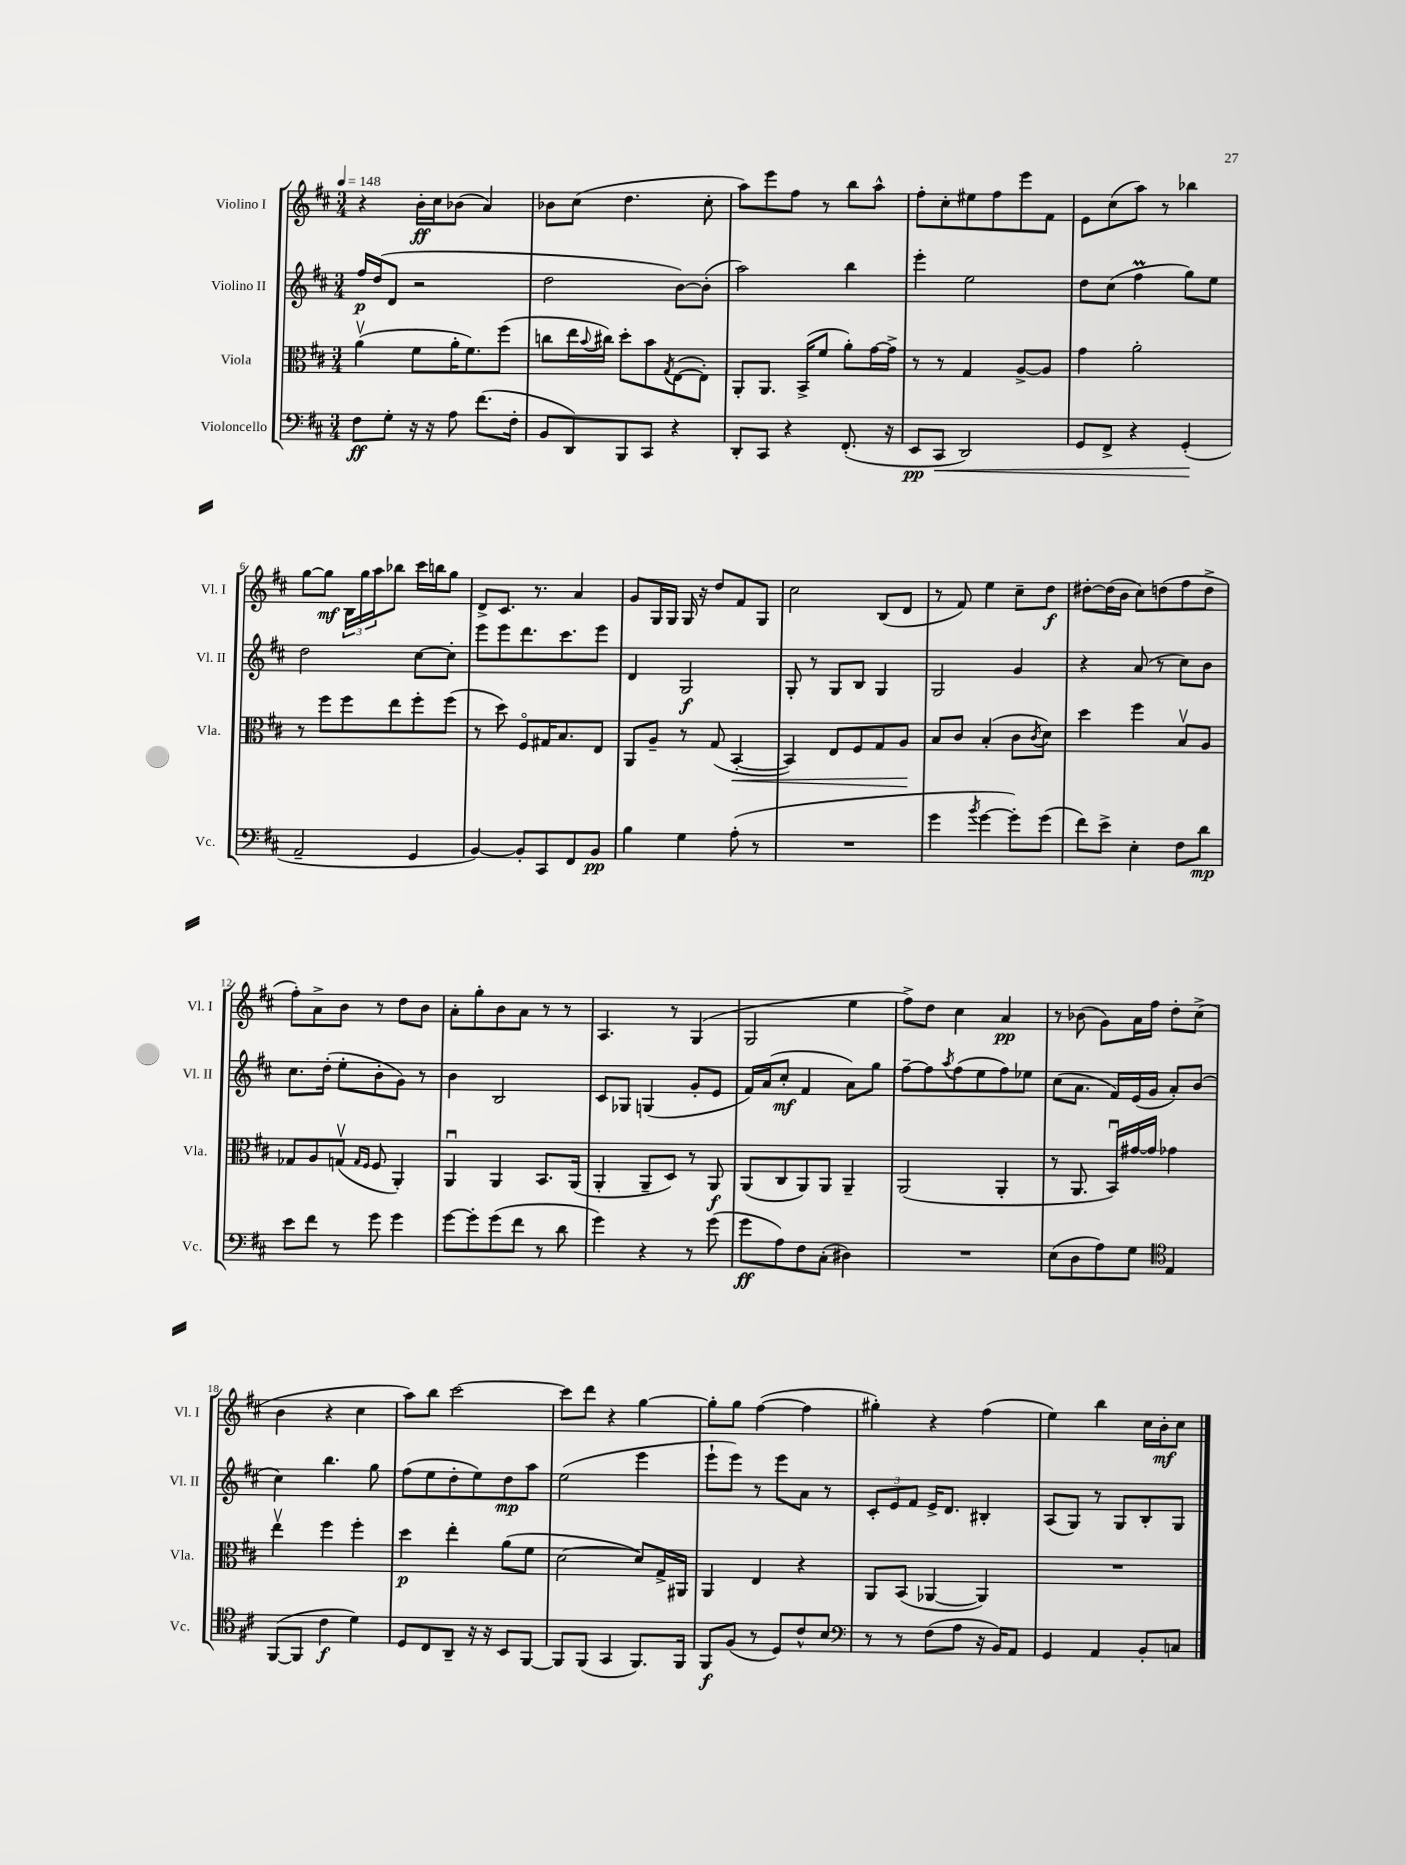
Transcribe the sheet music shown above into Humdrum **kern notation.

**kern	**kern	**kern	**kern
*staff4	*staff3	*staff2	*staff1
*clefF4	*clefC3	*clefG2	*clefG2
*k[f#c#]	*k[f#c#]	*k[f#c#]	*k[f#c#]
*M3/4	*M3/4	*M3/4	*M3/4
*MM148	*MM148	*MM148	*MM148
8F#	(4av	16ff#	4r
.	.	(16dd	.
8G'	.	8d	.
16r	8f#	2r	16b'
16r	.	.	16cc#
8A	16a'	.	(8b-
.	8.f#)	.	.
(8.f#	.	.	4a)
.	(8ff#	.	.
16F#'	.	.	.
=	=	=	=
8BB	8cc	2dd	8b-
8DD)	16ee	.	(8cc#
.	8qqb	.	.
.	16cc#)	.	.
8BBB	8dd'	.	4.dd
8CC#	8b	.	.
.	8qG	.	.
4r	([8E	[8b)	.
.	8E'])	(8b']	8cc#'
=	=	=	=
8DD'	8AA'	2aa)	8aa)
8CC#	8.AA	.	8eee
4r	.	.	8ff#
.	(16BB^	.	.
.	8f#	.	8r
(8.FF#'	8a')	4bb	8bb
.	[16g	.	8aa^^
16r	16g^]	.	.
=	=	=	=
8EE	8r	4eee'	8ff#'
8CC#	8r	.	8cc#'
2DD)	4G	2ee	8ee#
.	.	.	8ff#
.	[8A^	.	8eee
.	8A]	.	8f#
=	=	=	=
8GG	4g	8dd	8e
8FF#^	.	(8cc#	(8cc#
4r	2a'	4ff#	8aa)
.	.	.	8r
(4GG'	.	8gg)	4bb-
.	.	8ee	.
=	=	=	=
2AA~	8r	2dd	[8gg
.	8ff#	.	8gg]
.	8ff#	.	24B
.	.	.	24gg
.	.	.	24aa
.	8ee	.	8bb-
4GG	8ff#'	[8cc#	16ccc#
.	.	.	16bb
.	(8ff#	8cc#']	8gg
=	=	=	=
[4BB)	8r	8eee	8d^
.	8dd)	8eee	8.c#
8BB']	8F#o	8.ddd	.
.	.	.	8.r
8CC#	16G#	.	.
.	8.B	8.ccc#	.
8FF#	.	.	4a
8BB	8E	8eee	.
=	=	=	=
4B	8AA	4d	8g
.	8A~	.	16G
.	.	.	16G
4G	8r	2G	16G
.	.	.	16r
.	(8G	.	8dd
(8A'	[4BB'	.	8f#
8r	.	.	8G
=	=	=	=
2.r	4BB])	8G'	2cc#
.	.	8r	.
.	8E	8G	.
.	8F#	8B	.
.	8G	4G	(8B
.	8A	.	8d
=	=	=	=
4g	8B	2G	8r
.	8c#	.	8f#)
8qb	.	.	.
[4g	(4B'	.	4ee
8g'])	8c#	4g	8cc#~
.	8qc#	.	.
(8g	8d)	.	8dd
=	=	=	=
8f#)	4dd	4r	[8dd#'
8e^	.	.	(16dd#]
.	.	.	16b
4E'	4ff#	(8a	8cc#)
.	.	8r	(8dd
8F#	8Bv	8cc#)	8ff#
8d	8A	8b	8dd^
=	=	=	=
8e	8G-	8.cc#	8ff#')
8f#	8A	.	8a^
.	.	(16dd'	.
8r	(8Gv	8ee'	8b
.	16qqG	.	.
.	16qqF#	.	.
8g	8F#	8b'	8r
4g	4AA')	8g)	8dd
.	.	8r	8b
=	=	=	=
[8g	4AAu	4b	8a'
8g']	.	.	8gg'
(8g	4AA	2B	8b
8f#	.	.	8a
8r	8.BB	.	8r
8d	.	.	8r
.	(16AA	.	.
=	=	=	=
4g)	4AA'	8c#	4.A
.	.	8G-	.
4r	8AA~	(4G	.
.	8D)	.	8r
8r	8r	8g'	(4G
(8g	8AA	8e	.
=	=	=	=
8g	(8AA	16f#)	2G
.	.	(16a	.
8A)	8C#	8cc#'	.
8F#	8AA)	4f#	.
(8C#'	8AA	.	.
4D#)	4AA~	8a)	4ee
.	.	8gg	.
=	=	=	=
2.r	(2AA	[8ff#~	8ff#^)
.	.	8ff#]	8dd
.	.	8qaa	.
.	.	(8ff#	4cc#
.	.	8ee	.
.	4AA'	8ff#)	4a
.	.	8ee-	.
=	=	=	=
(8E	8r	(8cc#	8r
8D	8.AA	8.a	(8b-
8A)	.	.	8g)
.	16BBu)	16f#)	.
8G	[16g#	(16e	16a
.	16g#]	16g	16ff#
*clefC4	*	*	*
4E	4g-	8a')	8dd'
.	.	(8b	(8cc#^
=	=	=	=
([8FF#	4eev	4cc#)	4b
8FF#]	.	.	.
4c#	4ff#	4.bb	4r
4d)	4ff#'	.	4cc#
.	.	8gg	.
=	=	=	=
8D	4dd	(8ff#	8aa)
8C#	.	8ee	8bb
8AA~	4ee'	8dd'	[2ccc#
16r	.	8ee)	.
16r	.	.	.
8BB	(8a	8dd	.
[8FF#	8f#	8aa	.
=	=	=	=
8FF#]	[2d	(2ee	8ccc#]
(8FF#	.	.	8ddd
4GG	.	.	4r
8.FF#)	8d])	4eee	[4gg
.	16G^	.	.
16FF#	16AA#	.	.
=	=	=	=
8FF#	4AA	8eee`	8gg']
(8F#	.	8eee)	8gg
8r	4E	8r	([4ff#
8D)	.	8eee	.
8c#^^	4r	8a	4ff#]
8B	.	8r	.
=	=	=	=
*clefF4	*	*	*
8r	8AA	12c#'	4gg#')
.	.	12e	.
8r	(8BB	.	.
.	.	12f#	.
(8F#	[4AA-	16e^	4r
.	.	8.d	.
8A	.	.	.
16r	4AA-])	4B#'	(4ff#
16BB)	.	.	.
8AA	.	.	.
=	=	=	=
4GG	2.r	(8A	4ee)
.	.	8G)	.
4AA	.	8r	4bb
.	.	8G	.
8BB'	.	8B'	16cc#
.	.	.	16b'
8C	.	8G	8cc#
==	==	==	==
*-	*-	*-	*-
